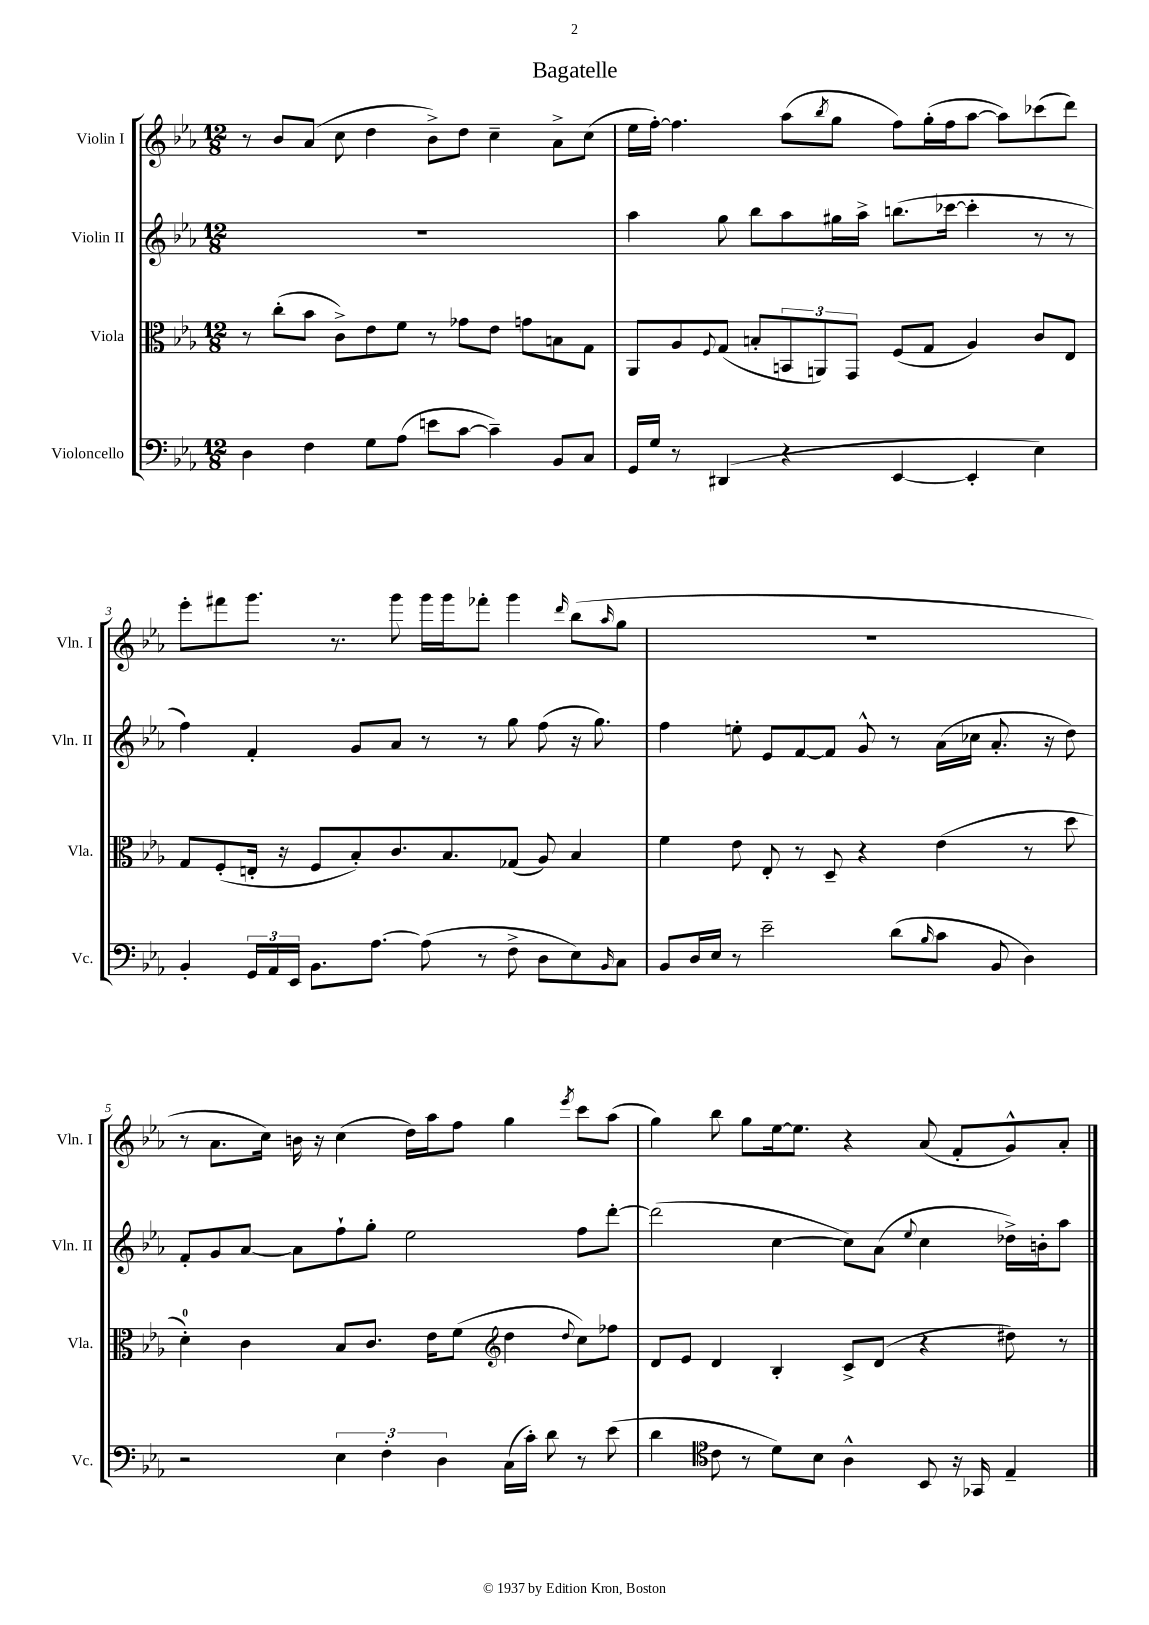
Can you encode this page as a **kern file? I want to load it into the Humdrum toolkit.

**kern	**kern	**kern	**kern
*staff4	*staff3	*staff2	*staff1
*clefF4	*clefC3	*clefG2	*clefG2
*k[b-e-a-]	*k[b-e-a-]	*k[b-e-a-]	*k[b-e-a-]
*M12/8	*M12/8	*M12/8	*M12/8
4D	8r	1.r	8r
.	(8cc'	.	8b-
4F	8b-	.	(8a-
.	8c^)	.	8cc
8G	8e-	.	4dd
(8A-	8f	.	.
8e	8r	.	8b-^)
[8c	8g-	.	8dd
4c~])	8e-	.	4cc~
.	8g	.	.
8BB-	8B	.	8a-^
8C	8G	.	(8cc
=	=	=	=
16GG	8AA-	4aa-	16ee-
16G	.	.	[16ff')
8r	8A-	.	4.ff]
.	8qqF	.	.
(4DD#	(8G	8gg	.
.	8B'	8bb-	.
4r	12BB	8aa-	(8aa-
.	12AA)	.	.
.	.	.	8qbb-
.	.	16gg#	8gg
.	12GG	.	.
.	.	16aa-^	.
[4EE-	(8F	(8.bb	8ff)
.	8G	.	(16gg'
.	.	[16ccc-	16ff
4EE-']	4A-)	4ccc-']	[8aa-
.	.	.	8aa-])
4E-)	8c	8r	(8ccc-
.	8E-	8r	8ddd)
=	=	=	=
4BB-'	8G	4ff)	8eee-'
.	(8F'	.	8fff#
24GG	16E'	4f'	8.ggg
24AA-	.	.	.
.	16r	.	.
24EE-	.	.	.
8.BB-	8F	.	.
.	.	.	8.r
.	8B-')	8g	.
[8.A-	.	.	.
.	8.c	8a-	8ggg
(8A-]	.	8r	16ggg
.	8.B-	.	16ggg
8r	.	8r	8fff-'
8F^	(8G-	8gg	4ggg
8D	8A-)	(8ff	.
.	.	.	16qqddd
8E-)	4B-	16r	(8bb-
.	.	8.gg)	.
16qqBB-	.	.	16qqaa-
8C	.	.	8gg
=	=	=	=
8BB-	4f	4ff	1.r
16D	.	.	.
16E-	.	.	.
8r	8e-	8ee'	.
2e-~	8E-'	8e-	.
.	8r	[8f	.
.	8D~	8f]	.
.	4r	8g^^	.
(8d	.	8r	.
16qqB-	.	.	.
8c	(4e-	(16a-	.
.	.	16cc-	.
8BB-	.	8.a-'	.
4D)	8r	.	.
.	.	16r	.
.	8dd	8dd)	.
=	=	=	=
2r	4d')	8f'	8r
.	.	8g	8.a-
.	4c	[8a-	.
.	.	.	16cc)
.	.	8a-]	16b
.	.	.	16r
6E-	8B-	8ff`	(4cc
.	8.c	8gg'	.
6F'	.	.	.
.	.	2ee-	16dd)
.	16e-	.	16aa-
6D	.	.	.
.	(8f	.	8ff
*	*clefG2	*	*
(16C	4dd	.	4gg
16c')	.	.	.
8d	.	.	.
.	8qqdd	.	8qeee-
8r	8cc)	8ff	8ccc
(8e-	8ff-	[8ddd'	(8aa-
=	=	=	=
4d	8d	(2ddd]	4gg)
.	8e-	.	.
*clefC4	*	*	*
8c	4d	.	8bb-
8r	.	.	8gg
8d)	4B-'	[4cc	[16ee-
.	.	.	8.ee-]
8B-	.	.	.
4A-^^	8c^	8cc])	4r
.	(8d	(8a-	.
.	.	8qqee-	.
8BB-	4r	4cc	(8a-
16r	.	.	8f'
16GG-	.	.	.
4E-~	8dd#)	16dd-^)	8g^^)
.	.	16b'	.
.	8r	8aa-	8a-'
==	==	==	==
*-	*-	*-	*-
